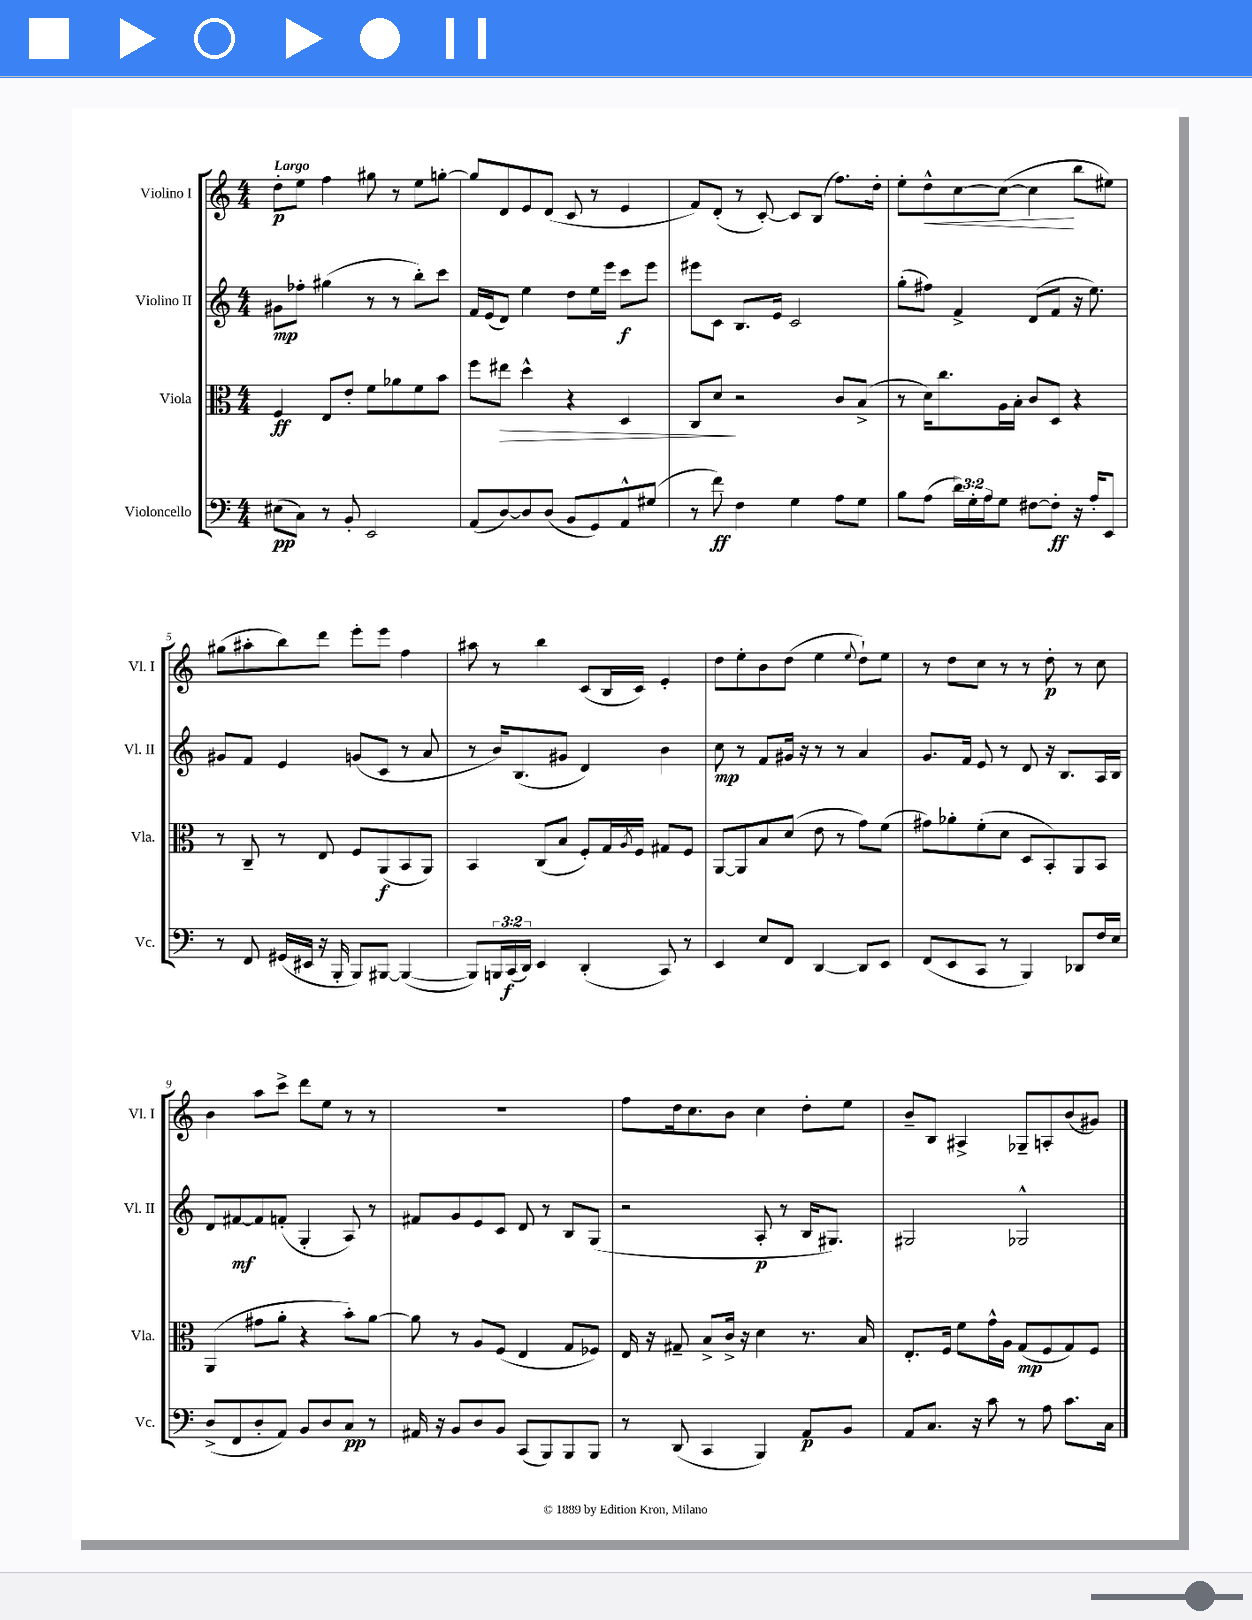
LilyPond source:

<<
\new StaffGroup <<
\new Staff = "s0" \with { instrumentName = "Violino I" shortInstrumentName = "Vl. I" } {
    \clef treble \key c \major \numericTimeSignature \time 4/4 \tempo "Largo"
    d''8-.\p e''8 f''4 gis''8 r8 e''8 g''8~-. |
    g''8 d'8 e'8 d'8( c'8 r8 e'4 |
    f'8) d'8-.( r8 c'8~-.) c'8 b8( f''8.) d''16-. |
    e''8-. d''8-^\< c''8~ c''8~( c''4\! b''8 eis''8) |
    gis''8( ais''8-. b''8) d'''8 e'''8-. e'''8 f''4 |
    ais''8 r8 b''4 c'8( b16 c'16) e'4-. |
    d''8 e''8-. b'8 d''8( e''4 \appoggiatura { e''8 } d''8-!) e''8 |
    r8 d''8 c''8 r8 r8 d''8-.\p r8 c''8 |
    b'4 a''8 c'''8-> d'''8 e''8 r8 r8 |
    R1 |
    f''8 d''16 c''8. b'8 c''4 d''8-. e''8 |
    b'8-- b8 ais4-> ges8-- a8-. b'8( gis'8) \bar "|." |
}
\new Staff = "s1" \with { instrumentName = "Violino II" shortInstrumentName = "Vl. II" } {
    \clef treble \key c \major \numericTimeSignature \time 4/4
    gis'8\mp fes''8-. gis''4( r8 r8 b''8-.) c'''8 |
    f'16 e'16( d'8) e''4 d''8 e''16 e'''16 c'''8\f e'''8 |
    eis'''8 c'8 b8. e'16 c'2 |
    g''8-.( fis''8) f'4-> d'8( f'8 r16 e''8.) |
    gis'8 f'8 e'4 g'8( c'8 r8 a'8 |
    r8 b'16) b8.( gis'8 d'4) b'4 |
    c''8\mp r8 f'8 gis'16 r16 r8 r8 a'4 |
    g'8. f'16 e'8 r8 d'8 r16 b8. a16 b16 |
    d'8 fis'8~\mf fis'8 f'8-.( g4-. a8) r8 |
    fis'8 g'8 e'8 c'8 d'8 r8 b8 g8( |
    r2 a8-.\p r8 b16 gis8.) |
    gis2 ges2-^ \bar "|." |
}
\new Staff = "s2" \with { instrumentName = "Viola" shortInstrumentName = "Vla." } {
    \clef alto \key c \major \numericTimeSignature \time 4/4
    f4\ff e8 e'8-. f'8 aes'8 f'8 b'8 |
    f''8 eis''8\> d''4-^ r4 d4 |
    c8 d'8\! r2 c'8 b8->( |
    r8 d'16) c''8. a16 b16-. c'8 d8 r4 |
    r8 c8-- r8 e8 f8 a,8\f( b,8 a,8) |
    b,4 c8( b8 f8-.) g16 \acciaccatura { a8 } f16 gis8 f8 |
    a,8~ a,8 b8 d'8( e'8 r8 g'8) f'8( |
    gis'8) aes'8-. f'8-.( d'8 d8 b,8-.) a,8 b,8 |
    a,4( gis'8 a'8-. r4 b'8-.) a'8~ |
    a'8 r8 a8 f8( e4 g8 fes8) |
    e16 r16 gis8-- b8-> c'16-> r16 d'4 r8. b16 |
    e8.-. f16 f'8 g'16-^ a16 g8\mp( f8 g8) f8 \bar "|." |
}
\new Staff = "s3" \with { instrumentName = "Violoncello" shortInstrumentName = "Vc." } {
    \clef bass \key c \major \numericTimeSignature \time 4/4 \override Staff.TupletNumber.text = #tuplet-number::calc-fraction-text
    eis8\pp( c8) r8 b,8-. e,2 |
    a,8( d8~) d8 d8( b,8 g,8) a,8-^ gis8( |
    r8 f'8\ff) f4 g4 a8 g8 |
    b8 a8( \tuplet 3/2 { d'16) g16-. a16 } g8 fis8~ fis8-.\ff r16 a16-. e,8 |
    r8 f,8 gis,16( eis,16 r16 b,,16-. b,,8) bis,,8~ bis,,4~( |
    bis,,8) \tuplet 3/2 { b,,16 c,16\f( d,16) } e,4 d,4-.( c,8) r8 |
    e,4 e8 f,8 d,4~ d,8 e,8 |
    f,8( e,8 c,8 r8 b,,4) des,8 f16 e16 |
    d8->( f,8 d8-. a,8) b,8 d8 c8\pp r8 |
    ais,16 r16 b,8 d8 b,8 c,8( b,,8) b,,8 b,,8 |
    r8 d,8( c,4 b,,4) a,8\p b,8 |
    a,8 c8. r16 c'8 r8 a8 c'8. c16 \bar "|." |
}
>>
>>
